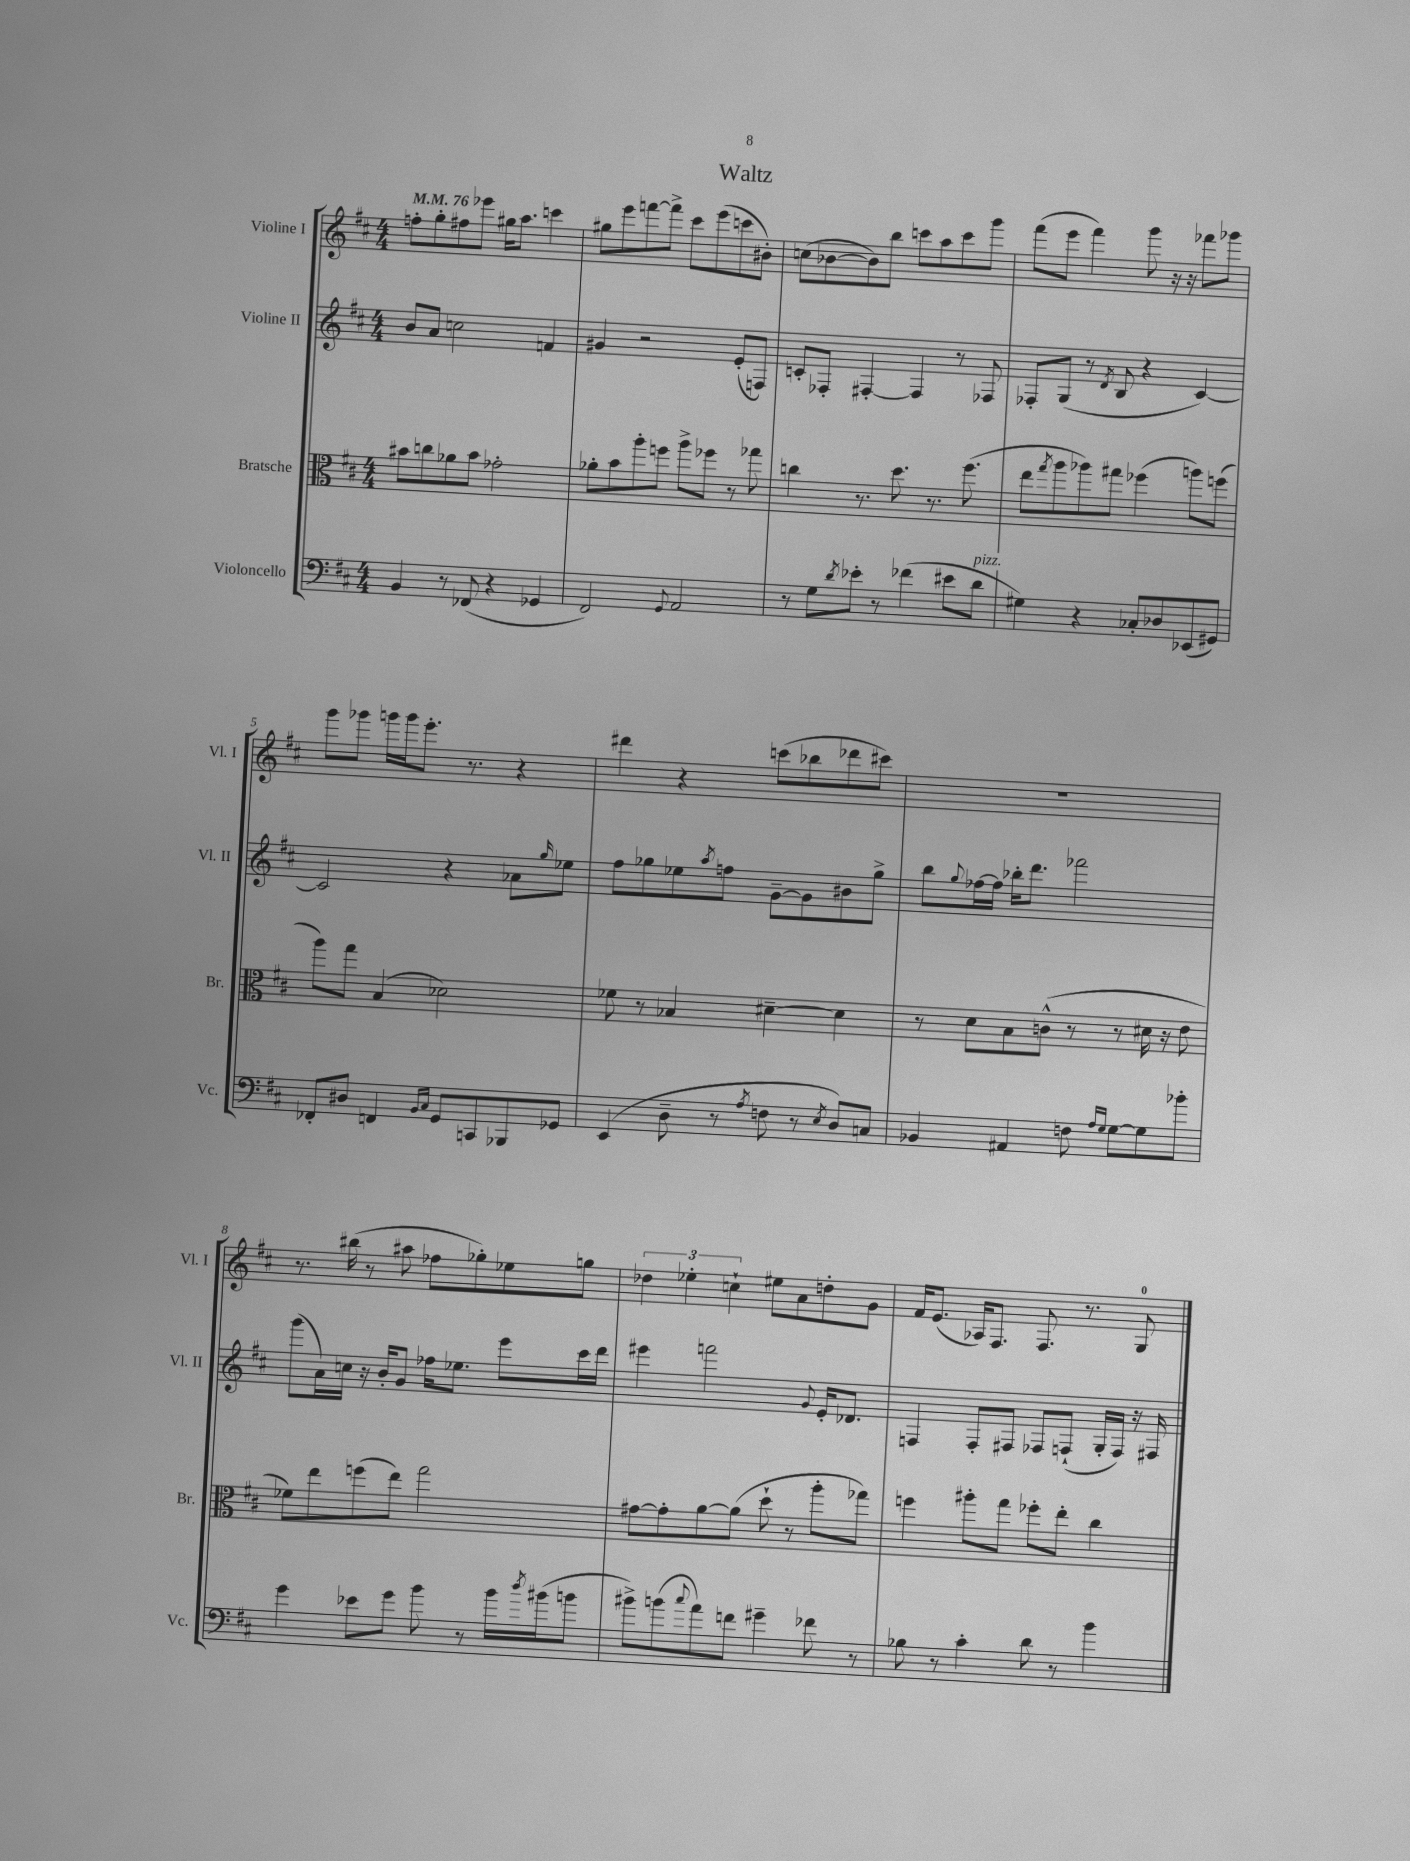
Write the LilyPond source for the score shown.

\header { title = "Waltz" }
<<
\new StaffGroup <<
\new Staff = "s0" \with { instrumentName = "Violine I" shortInstrumentName = "Vl. I" } {
    \clef treble \key d \major \numericTimeSignature \time 4/4 \tempo 4 = 76
    f''8-. g''8-. fis''8 ees'''8 gis''16 a''8. c'''4 |
    gis''8 e'''8 f'''8~ f'''8-> cis'''8 e'''8( c'''8 bis'8-.) |
    c''8( bes'8~ bes'8) b''8 c'''8 a''8 c'''8 g'''8 |
    fis'''8( e'''8 fis'''4) g'''8 r16 r16 fes'''8 ges'''8 |
    g'''8 ges'''8 g'''16 g'''16 e'''8.-. r8. r4 |
    dis'''4 r4 c'''8( bes''8 des'''8 cis'''8) |
    R1 |
    r8. bis''16( r8 ais''8 fes''8 ges''8-.) ees''8 g''8 |
    \tuplet 3/2 { des''4 ees''4-. c''4-! } eis''8 a'8 d''8-. g'8 |
    fis'16 e'8.( aes16) fis8. fis8. r8. g8-0 \bar "|." |
}
\new Staff = "s1" \with { instrumentName = "Violine II" shortInstrumentName = "Vl. II" } {
    \clef treble \key d \major \numericTimeSignature \time 4/4
    b'8 a'8 c''2 f'4 |
    gis'4 r2 e'8-.( f8) |
    c'8-. fes8-. fis4~-. fis4 r8 fes8 |
    fes8-. g8( r8 \acciaccatura { d'8 } b8 r4 cis'4~) |
    cis'2 r4 aes'8 \grace { g''16 } ees''8 |
    fis''8 ges''8 ees''8 \acciaccatura { a''8 } f''8 g'8~-- g'8 bis'8 ges''8-> |
    b''8 \appoggiatura { g''8 } fes''16~ fes''16 bes''16-. d'''8. fes'''2 |
    g'''8( a'16) c''16 r16 b'16-. g'8 fes''16 ees''8. e'''8 cis'''16 d'''16 |
    eis'''4 f'''2 \appoggiatura { g'8 } e'16-. des'8. |
    f4 f8-. fis8 fes8 f8-!( g16-. f16) r16 fis16 \bar "|." |
}
\new Staff = "s2" \with { instrumentName = "Bratsche" shortInstrumentName = "Br." } {
    \clef alto \key d \major \numericTimeSignature \time 4/4
    bis'8 c''8 aes'8 bis'8 ges'2-. |
    aes'8-. b'8 a''8-. f''8 a''8-> fes''8 r8 ges''8 |
    c''4 r8. d''8. r8. fis''8.( |
    e''8 \acciaccatura { g''8 } a''8 aes''8) gis''8 fes''4( a''8) f''8( |
    a''8) g''8 b4( des'2) |
    fes'8 r8 bes4 dis'4~-- dis'4 |
    r8 d'8 b8 c'8-^( r8 r8 dis'16 r16 e'8 |
    fes'8) e''8 f''8( e''8) g''2 |
    gis'8~ gis'8-. a'8~ a'8( d''8-! r8 a''8-. ges''8) |
    f''4 ais''8-. g''8 fes''8-. e''8-. cis''4 \bar "|." |
}
\new Staff = "s3" \with { instrumentName = "Violoncello" shortInstrumentName = "Vc." } {
    \clef bass \key d \major \numericTimeSignature \time 4/4
    b,4 r8 fes,8( r4 ges,4 |
    fis,2) \appoggiatura { g,8 } a,2 |
    r8 g8 \acciaccatura { d'8 } ees'8-. r8 fes'4( eis'8 d'8^\markup { \italic "pizz." } |
    gis4) r4 ces8-. des8 ees,8( gis,8) |
    fes,8-. dis8 f,4 \grace { b,16 cis16 } g,8 c,8 bes,,8 ges,8 |
    e,4( d8-- r8 \acciaccatura { a8 } f8 r8 \acciaccatura { e8 } d8) c8 |
    bes,4 ais,4 f8 \grace { a16 g16 } g8~ g8 bes'8-. |
    g'4 ees'8 g'8 b'8 r8 b'16 \acciaccatura { d''8 } bis'16( b'8 |
    bis'8->) b'8( \appoggiatura { cis''8 } a'8) f'8 gis'4-- fes'8 r8 |
    bes8 r8 cis'4-. d'8 r8 b'4 \bar "|." |
}
>>
>>
